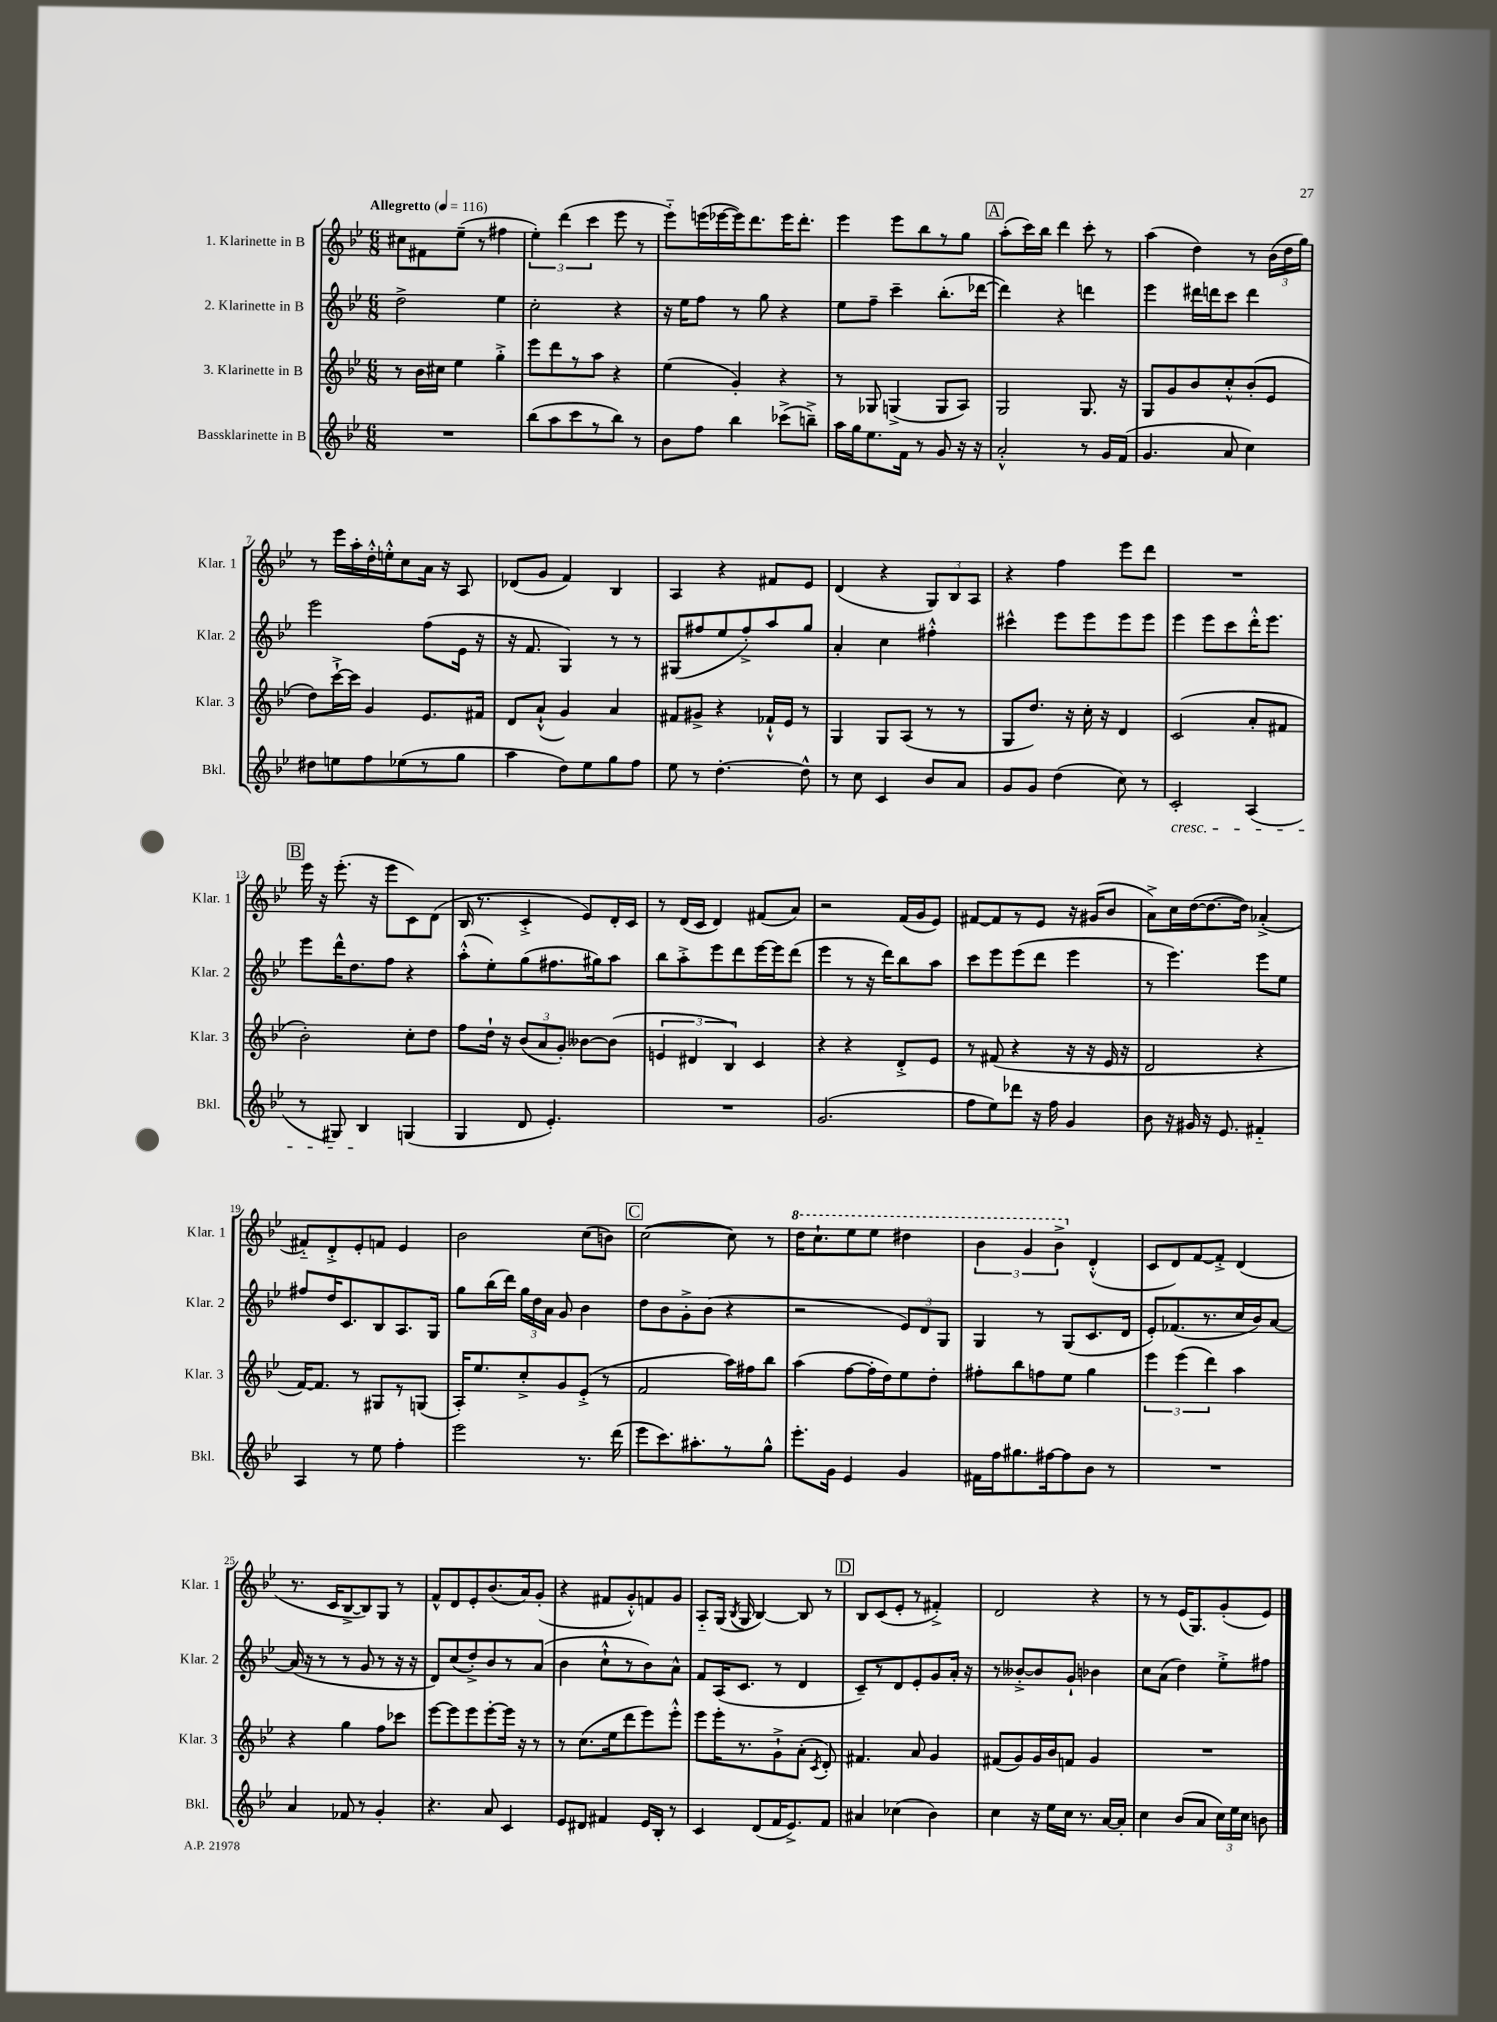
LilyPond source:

<<
\new StaffGroup <<
\new Staff = "s0" \with { instrumentName = "1. Klarinette in B" shortInstrumentName = "Klar. 1" } {
    \clef treble \key bes \major \numericTimeSignature \time 6/8 \tempo "Allegretto" 4 = 116
    \autoBeamOff cis''8[ fis'8 ees''8]--( r8 fis''4 |
    \tuplet 3/2 { ees''4-.) d'''4( c'''4 } ees'''8 r8 |
    ees'''8[-_) e'''16( ees'''16~ ees'''16) d'''8. ees'''16 d'''8.]-. |
    ees'''4 ees'''8[ bes''8 r8 g''8] |
    \mark \markup { \box "A" } a''8[-.( c'''16) bes''16] d'''4 c'''8-. r8 |
    a''4( d''4) r8 \tuplet 3/2 { bes'16[( d''16 g''16]) } |
    r8 ees'''16[ a''16-. d''16-.-^ e''16-.-^ c''8 a'16] r16 a8 |
    des'8[( g'8] f'4) bes4 |
    a4 r4 fis'8[ ees'8] |
    d'4( r4 \tuplet 3/2 { g8[) bes8 a8] } |
    r4 f''4 ees'''8[ d'''8] |
    R2. |
    \mark \markup { \box "B" } ees'''16 r16 ees'''8.-.( r16 ees'''8[ c'8) d'8]( |
    bes16 r8. c'4-.-> ees'8[) d'16-. c'16] |
    r8 d'16[( c'16] d'4) fis'8[( a'8]) |
    r2 f'16[( g'16 ees'8]) |
    fis'8[~ fis'8 r8 ees'8] r16 gis'16[( bes'8] |
    a'8[->) c''16 d''16~( d''8.~ d''16]) aes'4-.->( |
    fis'8[-_) d'8-.-> ees'8-. f'8] ees'4 |
    bes'2 c''8[( b'8]) |
    \mark \markup { \box "C" } c''2~( c''8) r8 |
    \ottava #1 d'''16[ c'''8.-! ees'''8 ees'''8] dis'''4 |
    \tuplet 3/2 { bes''4 g''4 bes''4-> \ottava #0 } d'4-.-^( |
    c'8[ d'8) f'8~ f'8]-.-> d'4( |
    r8. c'16[ bes8~-> bes8) g8] r8 |
    f'8[-^ d'8 ees'8-. bes'8.( a'16) g'8]-.( |
    r4 fis'8[ g'8-.-^) f'8 g'8] |
    a8[-_ g16]( \acciaccatura { bes8 } g16 bes4~) bes8 r8 |
    \mark \markup { \box "D" } bes8[ c'8( ees'8]-. r8 fis'4-.->) |
    d'2 r4 |
    r8 r8 ees'16[( g8.) g'8-.( ees'8]) \bar "|." |
}
\new Staff = "s1" \with { instrumentName = "2. Klarinette in B" shortInstrumentName = "Klar. 2" } {
    \clef treble \key bes \major \numericTimeSignature \time 6/8
    \autoBeamOff d''2-> ees''4 |
    c''2-. r4 |
    r16 ees''16[ f''8] r8 g''8 r4 |
    ees''8[ f''8]-- c'''4-- bes''8.[-.( des'''16]~ |
    \mark \markup { \box "A" } des'''4) r4 d'''4 |
    ees'''4 dis'''16[ d'''16 c'''8] d'''4 |
    ees'''2 f''8[( ees'16] r16 |
    r16 f'8. g4) r8 r8 |
    gis8[( fis''8 ees''8 fis''8-.->) a''8 g''8] |
    a'4-. c''4 fis''4-.-^ |
    cis'''4-^ ees'''8[ ees'''8 ees'''8 ees'''8] |
    ees'''4 ees'''8[ c'''8 d'''16-.-^ ees'''8.] |
    \mark \markup { \box "B" } ees'''8[ d'''16-^ d''8. f''8] r4 |
    a''8[-.-^( ees''8-.) g''8( fis''8. gis''16) a''8] |
    bes''8[ a''8-.-> ees'''8 d'''8 ees'''16~ ees'''16 d'''8]( |
    ees'''4 r8 r16 d'''16[) bes''8 a''8] |
    c'''8[ ees'''8 ees'''8( d'''8] ees'''4 |
    r8 ees'''4.) ees'''8[ ees''8] |
    fis''8[ d''16 c'8. bes8 a8. g16] |
    g''8[ bes''16( d'''16]) \tuplet 3/2 { g''16[ d''16 a'16] } g'8 bes'4 |
    \mark \markup { \box "C" } d''8[ bes'8 g'8-.-> bes'8]( r4 |
    r2 \tuplet 3/2 { ees'8[) d'8 g8] } |
    g4 r8 g8[( c'8. d'16] |
    ees'8[-.) fes'8.( r8. c''16 bes'16) a'8]~ |
    a'16( r16 r8 r8 g'8 r8 r16 r16 |
    d'8[) c''8( d''8-.->) bes'8 r8 a'8]( |
    bes'4 c''8[-!-^ r8 bes'8) a'8]-^ |
    f'8[ a16( c'8.] r8 d'4 |
    \mark \markup { \box "D" } c'8[--) r8 d'8 ees'8-. g'8 a'16]-. r16 |
    r8 beses'8[~-.-> beses'8 g'8]-! bes'4 |
    c''8[ a'8]( d''4) ees''8[-.-> fis''8] \bar "|." |
}
\new Staff = "s2" \with { instrumentName = "3. Klarinette in B" shortInstrumentName = "Klar. 3" } {
    \clef treble \key bes \major \numericTimeSignature \time 6/8
    \autoBeamOff r8 bes'16[ cis''16] ees''4 g''4-.-> |
    ees'''8[ d'''8 r8 a''8] r4 |
    ees''4( g'4-.) r4 |
    r8 ges8 g4->( g8[ a8]) |
    \mark \markup { \box "A" } g2 g8. r16 |
    g8[ g'8 bes'8 c''8-.-^ bes'8-.( ees'8] |
    d''8[) c'''16~-!-> c'''16] g'4 ees'8.[ fis'16] |
    d'8[ a'8]-!-^( g'4) a'4 |
    fis'8[ gis'8]-> r4 fes'16[-!-^ ees'16] r8 |
    g4 g8[ a8]( r8 r8 |
    g8[ d''8.]) r16 c''16-. r16 d'4 |
    c'2( a'8[-. fis'8] |
    \mark \markup { \box "B" } bes'2-.) c''8[-. d''8] |
    f''8[ d''16]-! r16 \tuplet 3/2 { bes'8[( a'8 g'8]-.) } beses'8[~ beses'8]( |
    \tuplet 3/2 { e'4 dis'4 bes4) } c'4 |
    r4 r4 d'8[-.-> ees'8] |
    r8 fis'8( r4 r16 r16 ees'16 r16 |
    d'2 r4 |
    f'16[~) f'8.] r8 gis8[ r8 g8]( |
    a16[-.) ees''8. c''8-.-> g'8 ees'8]-.->( r8 |
    \mark \markup { \box "C" } f'2 a''16[) fis''16 bes''8] |
    a''4( f''8[~ f''16-. d''16) ees''8 d''8]-. |
    fis''8[-. bes''8 f''8 ees''8] g''4 |
    \tuplet 3/2 { ees'''4 ees'''4( d'''4) } a''4 |
    r4 g''4 f''8[ ces'''8] |
    ees'''8[~ ees'''8 ees'''8 ees'''8~-. ees'''16] r16 r8 |
    r8 c''8.[( ees''16 d'''8 ees'''8) ees'''8]-.-^ |
    ees'''8[ ees'''16-. r8. g'8-!-> a'8]-.( \acciaccatura { c'8 } d'8-.) |
    \mark \markup { \box "D" } fis'4. a'8 g'4 |
    fis'8[( g'8) g'16 bes'16 f'8] g'4 |
    R2. \bar "|." |
}
\new Staff = "s3" \with { instrumentName = "Bassklarinette in B" shortInstrumentName = "Bkl." } {
    \clef treble \key bes \major \numericTimeSignature \time 6/8
    \autoBeamOff R2. |
    bes''8[( a''8 c'''8 r8 bes''8]) r8 |
    bes'8[ f''8] bes''4 ces'''8[->( b''8]--->) |
    a''16[ g''16 ees''8. f'16] r8 g'8 r16 r16 |
    \mark \markup { \box "A" } a'2-.-^ r8 g'16[ f'16]( |
    g'4. a'8 c''4) |
    dis''8[ e''8 f''8 ees''8( r8 g''8] |
    a''4 d''8[) ees''8 g''8 f''8] |
    ees''8 r8 d''4.~-. d''8-^ |
    r8 c''8 c'4 bes'8[ a'8] |
    g'8[ g'8] d''4( c''8) r8 |
    c'2-.\cresc a4( |
    \mark \markup { \box "B" } r8 gis8) bes4\! g4( |
    g4 d'8 ees'4.-.) |
    R2. |
    g'2.( |
    f''8[ ees''8) des'''8] r16 f''16 g'4 |
    bes'8 r16 gis'16 r16 ees'8. fis'4-_ |
    a4 r8 ees''8 f''4-. |
    ees'''2 r8. d'''16( |
    \mark \markup { \box "C" } ees'''8[ c'''8.) ais''8.-. r8 g''8]-^ |
    ees'''8.[-. g'16] ees'4 g'4 |
    fis'16[ f''16 gis''8. fis''16~ fis''8 bes'8] r8 |
    R2. |
    a'4 fes'8 r8 g'4-. |
    r4. a'8 c'4 |
    ees'8[ dis'8] fis'4 ees'16[ bes16]-. r8 |
    c'4 d'8[( f'16 ees'8.->) f'8] |
    \mark \markup { \box "D" } ais'4 ces''4( bes'4) |
    c''4 r16 ees''16[ c''16] r8. a'16[~ a'16]-. |
    c''4 bes'8[( a'8] \tuplet 3/2 { c''16[) ees''16 c''16] } b'8 \bar "|." |
}
>>
>>
